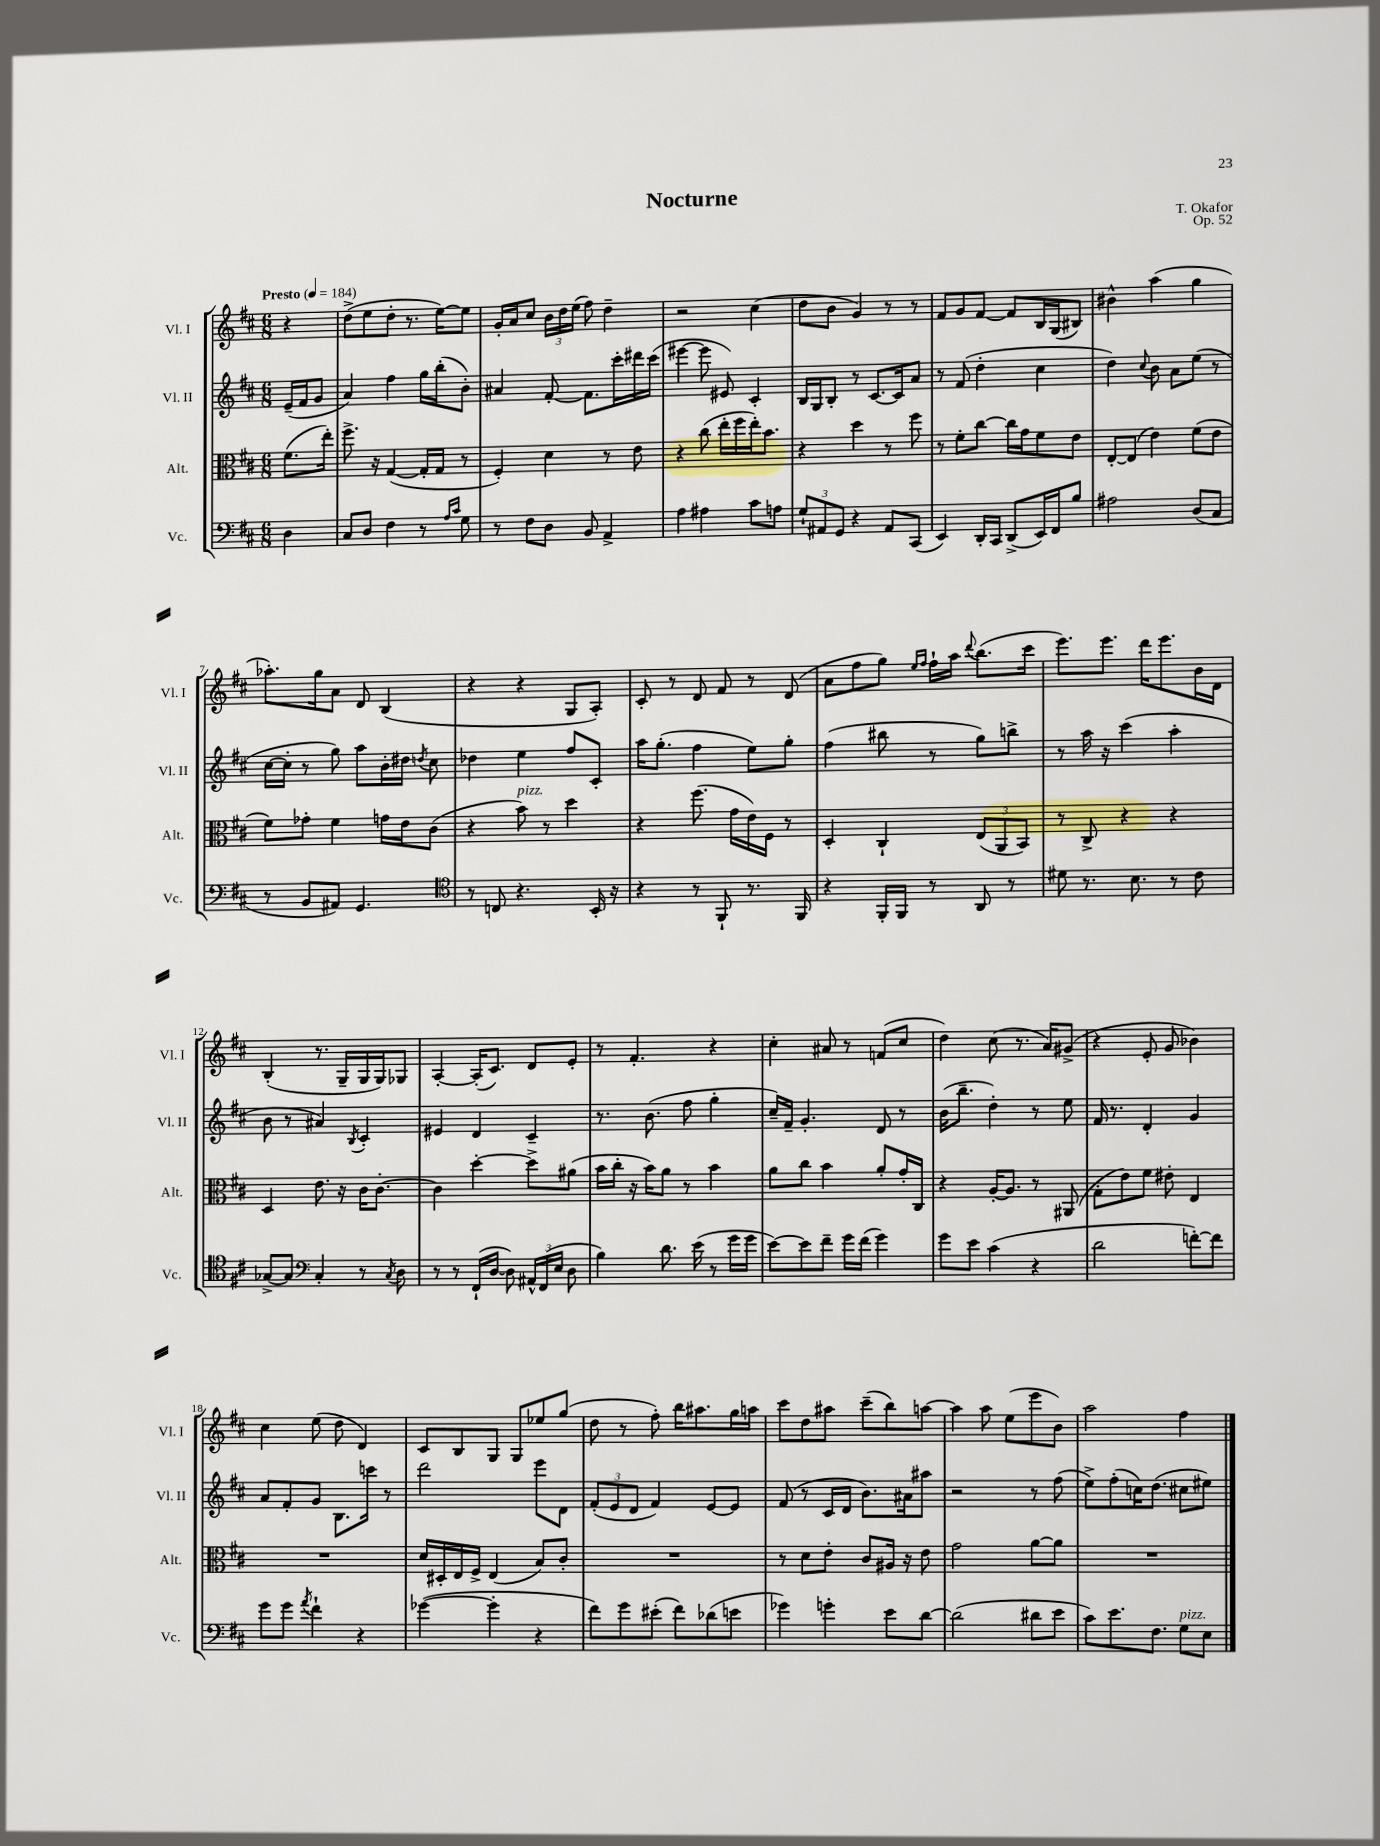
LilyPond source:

\header { title = "Nocturne" composer = "T. Okafor" opus = "Op. 52" }
<<
\new StaffGroup <<
\new Staff = "s0" \with { instrumentName = "Vl. I" shortInstrumentName = "Vl. I" } {
    \clef treble \key d \major \numericTimeSignature \time 6/8 \partial 4 \tempo "Presto" 4 = 184
    \autoBeamOff r4 |
    d''8[->( e''8 d''8]-. r8. e''16[~) e''8] |
    g'16[-. a'16 cis''8] \tuplet 3/2 { b'16[ d''16 e''16]( } fis''8) d''4-- |
    r2 cis''4( |
    d''8[ b'8] g'4) r8 r8 |
    fis'8[ g'8 fis'8]~ fis'8[ b16 g16( bis8]) |
    bis'4-^ a''4( g''4 |
    aes''8.[-.) g''16 a'8] d'8 b4( |
    r4 r4 g8[ a8]-.) |
    cis'8-. r8 d'8 fis'8 r8 d'8( |
    a'8[ fis''8 g''8]) \grace { e''16[ fis''16] } fis''16[-! a''16] \appoggiatura { d'''8 } b''8.[( cis'''16] |
    e'''8.[) e'''8.] d'''16[ e'''8. b'16 d'16] |
    b4-.( r8. g16[-- g16 g16) ges8] |
    a4~-. a16[-.( cis'8.]) d'8[ e'8]-. |
    r8 fis'4.-. r4 |
    cis''4-. ais'8 r8 f'8[( cis''8] |
    d''4) cis''8( r8. a'16[) gis'8]->( |
    r4 e'8-. g'8 bes'4) |
    cis''4 e''8( d''8 d'4) |
    cis'8[ b8 g8] g8[ ees''8 g''8]( |
    d''8 r8 fis''8-.) b''16[ ais''8. g''16 a''16] |
    cis'''8[ d''8 ais''8] cis'''8[--( b''8) a''8]~ |
    a''4 a''8 e''8[( e'''8 b'8]) |
    a''2 fis''4 \bar "|." |
}
\new Staff = "s1" \with { instrumentName = "Vl. II" shortInstrumentName = "Vl. II" } {
    \clef treble \key d \major \numericTimeSignature \time 6/8 \partial 4
    \autoBeamOff e'16[--( fis'16 g'8] |
    a'4) fis''4 g''16[ b''16-.( b'8]-.) |
    ais'4 fis'8~-. fis'8.[ cis'''16-. dis'''16 cis'''16]( |
    eis'''4~ eis'''8 eis'8) cis'4-. |
    b16[ g16 b8]-. r8 cis'8.[~ cis'16 a'8] |
    r8 fis'8( d''4-. cis''4 |
    d''4) \appoggiatura { cis''8 } b'8 a'8[ e''8]( r8 |
    cis''16[~ cis''16]-. r8 g''8) a''8[ b'16-. dis''16] \acciaccatura { d''8 } cis''8 |
    des''4 e''4 fis''8[ cis'8]-. |
    a''16[ g''8.]-.( fis''4 e''8[) g''8]-. |
    fis''4( bis''8 r8 g''8[) b''8]-> |
    r8 a''16 r16 cis'''4( a''4-. |
    b'8 r8 ais'4) \acciaccatura { b8 } cis'4-. |
    eis'4 d'4 cis'4-- |
    r8. b'8.( fis''8 g''4-. |
    cis''16[--) fis'16]-- g'4.-. d'8 r8 |
    b'16[( b''8.]-- d''4-.) r8 e''8 |
    fis'16 r8. d'4-. g'4 |
    a'8[ fis'8-. g'8] b8.[ c'''16] r8 |
    d'''2 e'''8[ d'8] |
    \tuplet 3/2 { fis'8[-.( e'8 d'8] } fis'4) e'8[~ e'8] |
    fis'8( r8 cis'16[ d'16] b'8.[) ais'16 ais''8] |
    r2 r8 fis''8( |
    e''8[->) fis''8-.( c''16) d''8.]( cis''8[ eis''8]) \bar "|." |
}
\new Staff = "s2" \with { instrumentName = "Alt." shortInstrumentName = "Alt." } {
    \clef alto \key d \major \numericTimeSignature \time 6/8 \partial 4
    \autoBeamOff fis'8.[( e''16]-.) |
    fis''8.-> r16 g4~( g16[-. g16] r8 |
    fis4-.) d'4 r8 e'8 |
    r4 cis''8( e''16[-. fis''16 e''16-.) b'8.] |
    r4 d''4 r8 fis''8 |
    r8 fis'8[-. cis''8]~ cis''16[ g'16 fis'8 e'8] |
    e8[~-. e8]( e'4) fis'8[( e'8] |
    fis'8[) ges'8]-. fis'4 g'16[ e'16 cis'8]( |
    r4 b'8^\markup { \italic "pizz." }) r8 d''4 |
    r4 fis''8.( g'16[ e'16) fis16] r8 |
    d4-. cis4-! \tuplet 3/2 { e8[( a,8 b,8]) } |
    r8 cis8-> r4 r4 |
    d4 e'8. r16 cis'16[ cis'8.]~-. |
    cis'4 d''4~-. d''8[-> ais'8]( |
    b'16[ cis''16]-. r16 b'16[) a'8] r8 b'4 |
    a'8[ cis''8] b'4 a'8[-. g'16-. cis16] |
    r4 a16[~-. a8.] r8 ais,8( |
    g8[-. e'8) fis'8] eis'8-. e4 |
    R2. |
    d'16[ dis16-. e16 fis16]-> e4( b8[) cis'8]-. |
    R2. |
    r8 d'8[ e'8]-. cis'8[ ais16] r16 e'8 |
    g'2 a'8[~ a'8] |
    R2. \bar "|." |
}
\new Staff = "s3" \with { instrumentName = "Vc." shortInstrumentName = "Vc." } {
    \clef bass \key d \major \numericTimeSignature \time 6/8 \partial 4
    \autoBeamOff d4 |
    cis8[ d8] fis4 r8 \grace { a16[ cis'16] } g8 |
    r8 fis8[ d8] b,8 a,4-> |
    a4 ais4 cis'8[ a8] |
    \tuplet 3/2 { g8[-! ais,8 g,8] } r4 ais,8[ cis,8]( |
    e,4) d,16[-. cis,16] d,8[->( e,16) fis,16 b8] |
    ais2 d8[( cis8] |
    r8 b,8[ ais,8]) g,4. |
    \clef tenor r8 c8 r4. b,16-. r16 |
    r4 r8 fis,8-! r8. fis,16 |
    r4 fis,16[-. fis,16] r8 a,8 r8 |
    dis'8 r8. b8. r8 cis'8 |
    ges8[~-> ges8] \clef bass cis4-. r8 \acciaccatura { cis8 } d8 |
    r8 r8 fis,16[-!( d16]~ d8) \tuplet 3/2 { ais,16[-^ fis,16( e16] } d8 |
    b4) d'8. e'16( r8 g'16[ g'16] |
    e'8[~) e'8 fis'8]-- g'16[ fis'16]( g'4) |
    g'8[ e'8] cis'4( r4 |
    d'2 f'8[~-.) f'8] |
    g'8[ g'8] \acciaccatura { a'8 } fis'4-! r4 |
    ges'4~( ges'4-. r4 |
    fis'8[) g'8 eis'8]-.( fis'8[) des'8( e'8] |
    ges'4) g'4-. e'8[ d'8]~ |
    d'2( dis'8[ e'8] |
    cis'8[) e'8. fis8.] g8[^\markup { \italic "pizz." } e8] \bar "|." |
}
>>
>>
